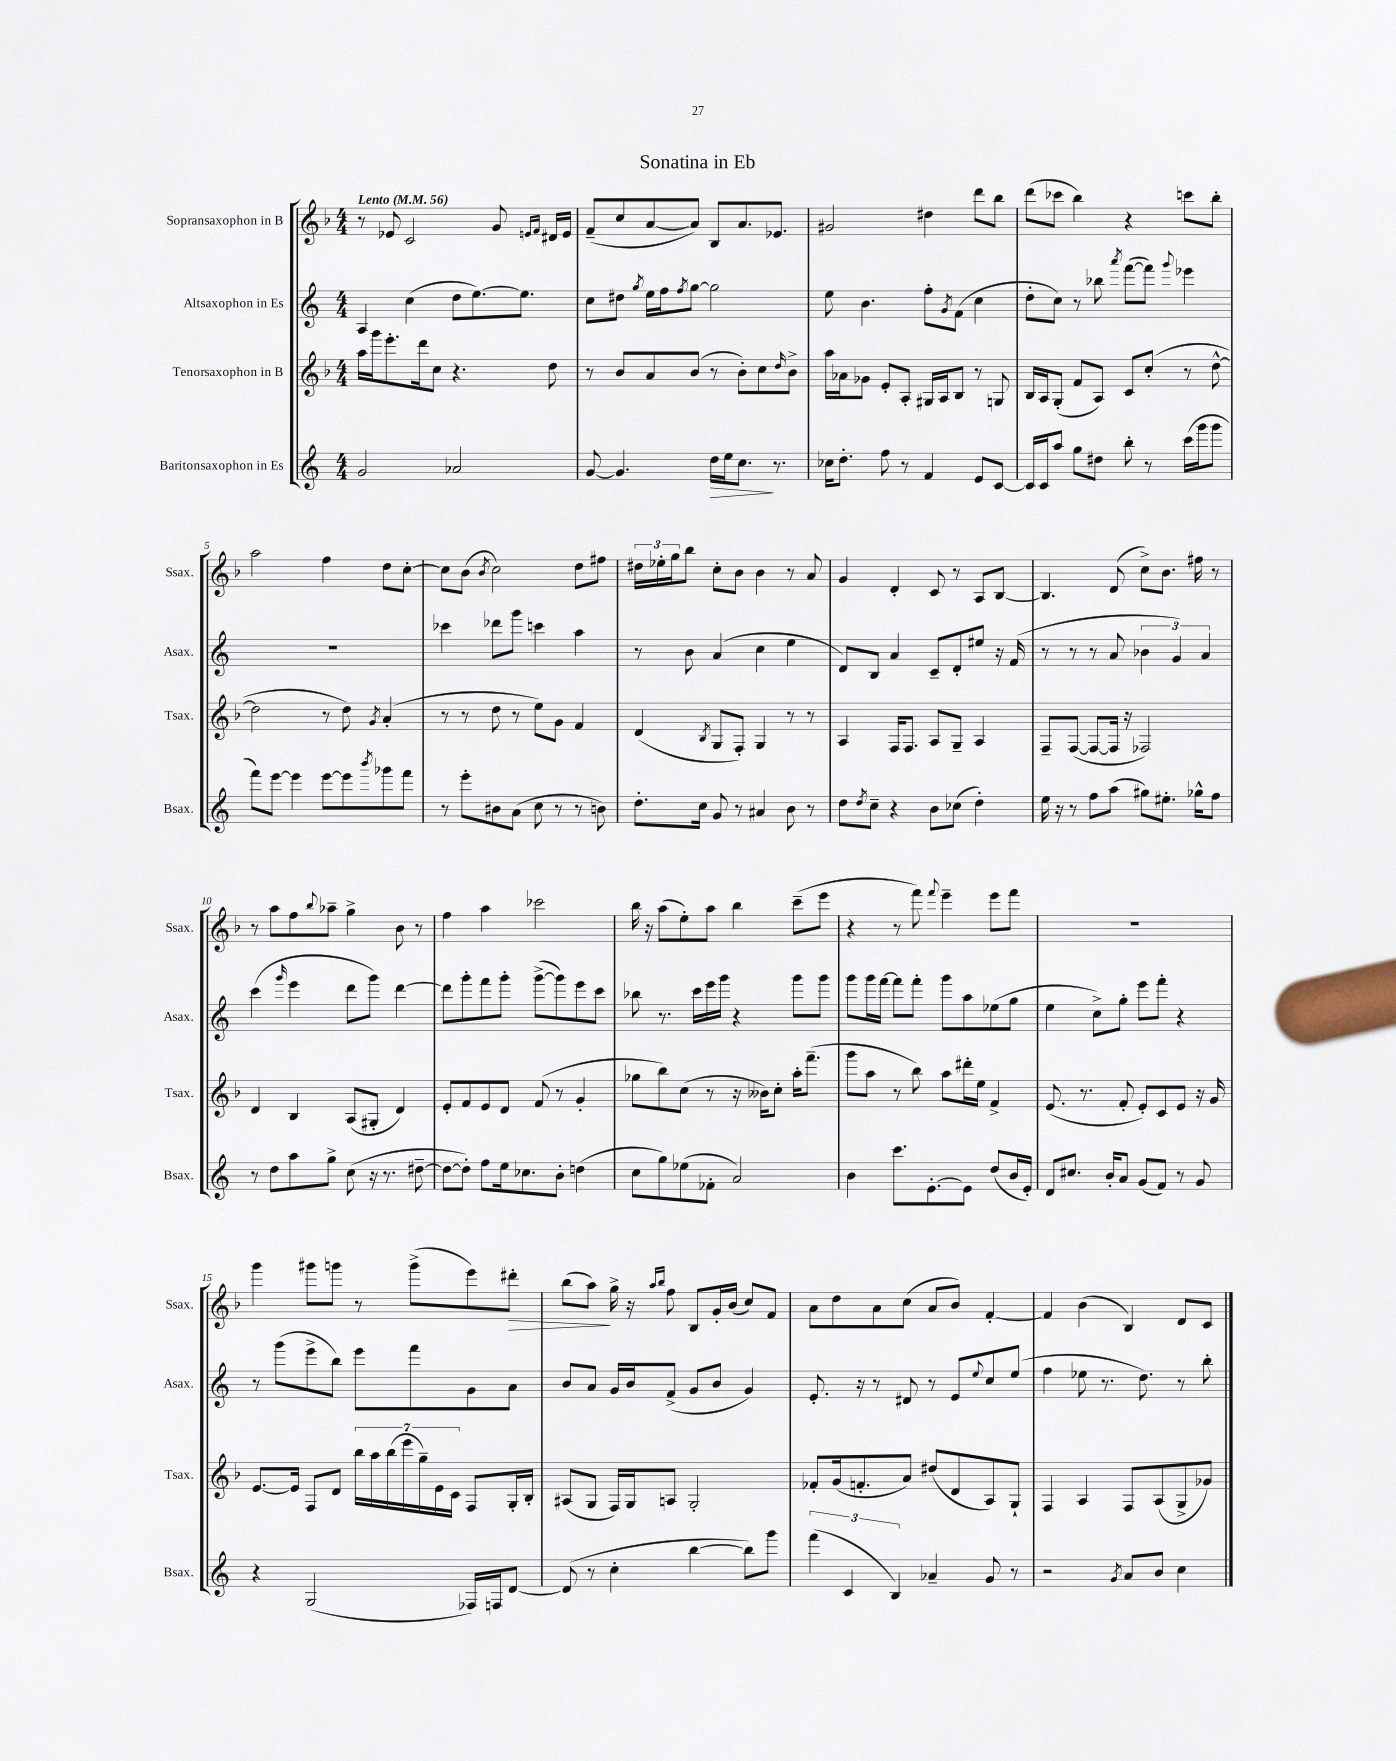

**kern	**dynam	**kern	**kern	**kern	**dynam
*part4	*part4	*part3	*part2	*part1	*part1
*staff4	*staff4	*staff3	*staff2	*staff1	*staff1
*I"Baritonsaxophon in Es	*	*I"Tenorsaxophon in B	*I"Altsaxophon in Es	*I"Sopransaxophon in B	*
*I'Bsax.	*	*I'Tsax.	*I'Asax.	*I'Ssax.	*
*clefG2	*	*clefG2	*clefG2	*clefG2	*
*k[]	*	*k[b-]	*k[]	*k[b-]	*
*M4/4	*	*M4/4	*M4/4	*M4/4	*
*MM56	*	*MM56	*MM56	*MM56	*
=1	=1	=1	=1	=1	=1
!	!	!	!	!LO:TX:a:B:t=Lento	!
2g/	.	16aa\LL	4A/	8r	.
.	.	16ggg\J	.	.	.
.	.	8.eee'\	.	8e-X/	.
.	.	.	(4cc\	2c/	.
.	.	16ddd\k	.	.	.
.	.	8cc\J	.	.	.
2a-X/	.	4.r	8dd\L	.	.
.	.	.	[8.ee\)	.	.
.	.	.	.	8g/	.
.	.	.	8.ee\J]	.	.
.	.	.	.	16qqen/LL	.
.	.	.	.	16qqf/JJ	.
.	.	8dd\	.	16d#X/LL	.
.	.	.	.	16e/JJ	.
=2	=2	=2	=2	=2	=2
[8g/	.	8r	8cc\L	(8f~/L	.
4.g/]	.	8b-/L	8dd#X\J	8cc/	.
.	.	.	8qgg/	.	.
.	.	8a/	16ee\LL	[8a/	.
.	.	.	16ff\J	.	.
.	.	.	8qff/	.	.
.	.	(8b-/J	[8gg\J	8a/J])	.
!	!LO:HP:b	!	!	!	!
16dd\LL	>	8r	2gg\]	8B-/L	.
16ee\J	.	.	.	.	.
8.cc\J	.	8b-'\L)	.	8.a/	.
.	.	8cc\	.	.	.
8.r	]	.	.	8.e-X/J	.
.	.	16qqdd/	.	.	.
.	.	8b-^\J	.	.	.
=3	=3	=3	=3	=3	=3
16cc-X\KL	.	16aa\LL	8ee\	2g#X/	.
8.dd'\J	.	16a-X\J	.	.	.
.	.	8g-X\J	4.b\	.	.
8ff\	.	8e'/L	.	.	.
8r	.	8A'/J	.	.	.
4f/	.	16G#X/LL	8ff'\L	4dd#X\	.
.	.	16A/J	.	.	.
.	.	.	8qg/	.	.
.	.	8B-/J	(8f\J	.	.
8e/L	.	8r	4cc\	8ddd\L	.
[8c/J	.	8Gn/	.	8bb-\J	.
=4	=4	=4	=4	=4	=4
16c/LL]	.	16B-/LL	8dd'\L	(8ddd\L	.
16c/J	.	16A/J	.	.	.
8aa/J	.	(8G'/J	8cc\J)	8ccc-X\J	.
8gg\L	.	8f/L	8r	4bb-\)	.
8dd#X\J	.	8A/J)	8bb-X\	.	.
.	.	.	8qaaa/	.	.
8bb'\	.	8c/L	([8fff\L	4r	.
8r	.	(8cc'/J	8fff\J])	.	.
.	.	.	8qqggg/	.	.
(16ccc\LL	.	8r	4eee-X\	8cccn\L	.
16ggg\J	.	.	.	.	.
8ggg\J	.	[8dd^^\	.	8bb-'\J	.
!!LO:LB:g=z
=5	=5	=5	=5	=5	=5
8fff\L)	.	2dd\]	1r	2aa\	.
[8eee\J	.	.	.	.	.
4eee\]	.	.	.	.	.
[8eee\L	.	8r	.	4ff\	.
8eee\]	.	8dd\)	.	.	.
8qbbb/	.	8qg/	.	.	.
8ggg-X\	.	(4a'/	.	8dd\L	.
8fff\J	.	.	.	[8cc'\J	.
=6	=6	=6	=6	=6	=6
8r	.	8r	4ccc-X\	8cc\L]	.
8eee'\L	.	8r	.	(8b-\J	.
.	.	.	.	8qb-/	.
8b#X\	.	8dd\	8ddd-X\L	2cc\)	.
(8a\J	.	8r	8ggg\J	.	.
8cc\	.	8ee\L)	4cccn\	.	.
8r	.	8g\J	.	.	.
8r	.	4f/	4aa\	8dd\L	.
8bn\)	.	.	.	8ff#X\J	.
=7	=7	=7	=7	=7	=7
8.dd'\L	.	(4d/	8r	24dd#X\LL	.
.	.	.	.	24ee-X'\	.
.	.	.	.	24gg\J	.
.	.	.	8b\	8bb-\J	.
16cc\Jk	.	.	.	.	.
.	.	8qB-/	.	.	.
8g/	.	8G/L	(4a/	8cc'\L	.
8r	.	8F'/J)	.	8b-\J	.
4a#X/	.	4G/	4cc\	4b-\	.
8b\	.	8r	4ee\	8r	.
8r	.	8r	.	8a/	.
=8	=8	=8	=8	=8	=8
8dd\L	.	4A/	8d/L)	4g/	.
8qdd/	.	.	.	.	.
8cc~\J	.	.	8B/J	.	.
4r	.	16F/KL	4a/	4d'/	.
.	.	8.F/J	.	.	.
8b\L	.	8A/L	8c~/L	8c/	.
(8cc-X\J	.	8G~/J	8d'/	8r	.
4dd'\)	.	4A/	8ee#X/J	8A/L	.
.	.	.	16r	[8B-/J	.
.	.	.	(16f/	.	.
=9	=9	=9	=9	=9	=9
16ee\	.	8F~/L	8r	4.B-/]	.
16r	.	.	.	.	.
8r	.	([8F/J	8r	.	.
8ff\L	.	8F/L_	8r	.	.
(8aa\J	.	16F/Jk]	8a/	(8d/	.
.	.	16r	.	.	.
8gg#X\L)	.	2F-X/)	6b-X\	8cc^\L)	.
8.ee#X'\J	.	.	.	8.b-\J	.
.	.	.	6g/)	.	.
16gg-X^^\KL	.	.	.	16ff#X\	.
.	.	.	6a/	.	.
8ff\J	.	.	.	8r	.
!!LO:LB:g=z
=10	=10	=10	=10	=10	=10
8r	.	4d/	(4ccc\	8r	.
8dd\L	.	.	.	8aa\L	.
.	.	.	16qqggg/	.	.
8aa\	.	4B-/	4eee\	8ff\	.
.	.	.	.	8qqbb-/	.
8gg^\J	.	.	.	8aa-X~\J	.
(8cc\	.	(8A/L	8ddd\L	4gg^\	.
16r	.	8G#X'/J	8ggg\J)	.	.
8.r	.	.	.	.	.
.	.	4d/)	[4ddd\	8b-\	.
[8dd#X~\	.	.	.	8r	.
=11	=11	=11	=11	=11	=11
8dd#\L_	.	8e'/L	8ddd\L]	4ff\	.
8dd#'\J])	.	8f/	8ggg'\	.	.
8ff\L	.	8e/	8fff\	4aa\	.
16ee\k	.	8d/J	8ggg'\J	.	.
8.cc-X\	.	.	.	.	.
.	.	(8f/	([8ggg^\L	2ccc-X\	.
8b'\J	.	8r	8ggg\])	.	.
(4ddn\	.	4g'/	8eee\	.	.
.	.	.	8ccc\J	.	.
=12	=12	=12	=12	=12	=12
8cc\L	.	8gg-X\L	8bb-X\	16bb-\	.
.	.	.	.	16r	.
8gg\)	.	8bb-\)	8.r	(8aa\L	.
(8ee-X\	.	(8cc\J	.	8ee'\)	.
.	.	.	16ccc\LL	.	.
8f-X'\J	.	8r	16eee\	8aa\J	.
.	.	.	16ggg\JJ	.	.
2a/)	.	16r	4r	4bb-\	.
.	.	16b--X\KL)	.	.	.
.	.	8cc'\J	.	.	.
.	.	16aa'\KL	8ggg\L	(8ccc~\L	.
.	.	(8.fff~\J	.	.	.
.	.	.	8ggg\J	8eee\J	.
=13	=13	=13	=13	=13	=13
4b\	.	8ggg\L	8ggg\L	4r	.
.	.	8aa\J	16ggg\L	.	.
.	.	.	[16fff\JJ	.	.
8.ccc\L	.	8r	8fff\L]	8r	.
.	.	8bb-\)	8fff'\J	8fff\)	.
[8.e'\	.	.	.	.	.
.	.	.	.	8qqfff/	.
.	.	8aa\L	8ggg\L	4eee~\	.
8e\J]	.	16ddd#X'\L	8aa\	.	.
.	.	16ee\JJ	.	.	.
(8dd/L	.	4f^/	(8ee-X\	8eee\L	.
16b/L	.	.	8gg\J	8fff\J	.
16e'/JJ)	.	.	.	.	.
=14	=14	=14	=14	=14	=14
8d/L	.	(8.e/	4ee\	1r	.
8.cc#X/J	.	.	.	.	.
.	.	8.r	.	.	.
.	.	.	8cc^\L)	.	.
16b'/KL	.	.	.	.	.
8a/J	.	8f'/	8gg'\J	.	.
(8g/L	.	8e'/L)	8eee\L	.	.
8f/J)	.	8c/	8fff'\J	.	.
8r	.	8e/J	4r	.	.
8g/	.	16r	.	.	.
.	.	16g/	.	.	.
!!LO:LB:g=z
=15	=15	=15	=15	=15	=15
4r	.	[8.e/L	8r	4ggg\	.
.	.	.	(8ggg\L	.	.
.	.	16e/Jk]	.	.	.
(2G/	.	8F/L	8eee^\	8ggg#X\L	.
.	.	8d/J	8bb\J)	8gggn\J	.
.	.	28bb-\LL	8eee\L	8r	.
.	.	28aa\	.	.	.
.	.	(28bb-\	.	.	.
.	.	28eee\	.	.	.
.	.	.	8fff\	(8ggg^\L	.
.	.	28gg~\)	.	.	.
.	.	28e\	.	.	.
.	.	28c\JJ	.	.	.
16F-X/LL)	.	8F/L	8g\	8eee\)	.
16Fn/J	.	.	.	.	.
!	!	!	!	!	!LO:HP:b
[8d/J	.	16G'/L	8a\J	8ddd#X'\J	>
.	.	16B-'/JJ	.	.	.
=16	=16	=16	=16	=16	=16
(8d/]	.	(8A#X/L	8b/L	(8bb-\L	.
8r	.	8G/J	8a/J	8aa\J)	.
4cc'\	.	16F/LL)	16g/LL	16gg^\	]
.	.	16G/J	16b/J	16r	.
.	.	.	.	16qqaa/LL	.
.	.	.	.	16qqbb-/JJ	.
.	.	8An/J	(8f^/J	8ff\	.
[4bb\	.	2G'/	8g/L	8B-/L	.
.	.	.	8b/J	16g'/L	.
.	.	.	.	(16b-/JJ	.
8bb\L])	.	.	4g/)	8cc/L)	.
8ggg\J	.	.	.	8f/J	.
=17	=17	=17	=17	=17	=17
(6fff\	.	8f-X'/L	8.e'/	8a\L	.
.	.	(16g/k	.	8dd\	.
6c/	.	.	.	.	.
.	.	8.fn'/	16r	.	.
.	.	.	8r	8a\	.
6B/)	.	.	.	.	.
.	.	8a/J)	8d#X/	(8cc\J	.
4a-X~/	.	(8dd#X/L	8r	8a/L	.
.	.	8d/	8e/L	8b-/J)	.
.	.	.	8qqee/	.	.
8g/	.	8A/)	8cc/	[4f'/	.
8r	.	8G`/J	(8ee/J	.	.
=18	=18	=18	=18	=18	=18
2r	.	4F/	4ff\	4f/]	.
.	.	4A/	8ee-X\	(4b-\	.
.	.	.	8.r	.	.
8qg/	.	.	.	.	.
8a/L	.	8F/L	.	4B-/)	.
.	.	.	8.dd\)	.	.
8b/J	.	(8A/	.	.	.
4cc\	.	8G^/	8r	8d/L	.
.	.	8g-X/J)	8bb'\	8c/J	.
==	==	==	==	==	==
*-	*-	*-	*-	*-	*-
